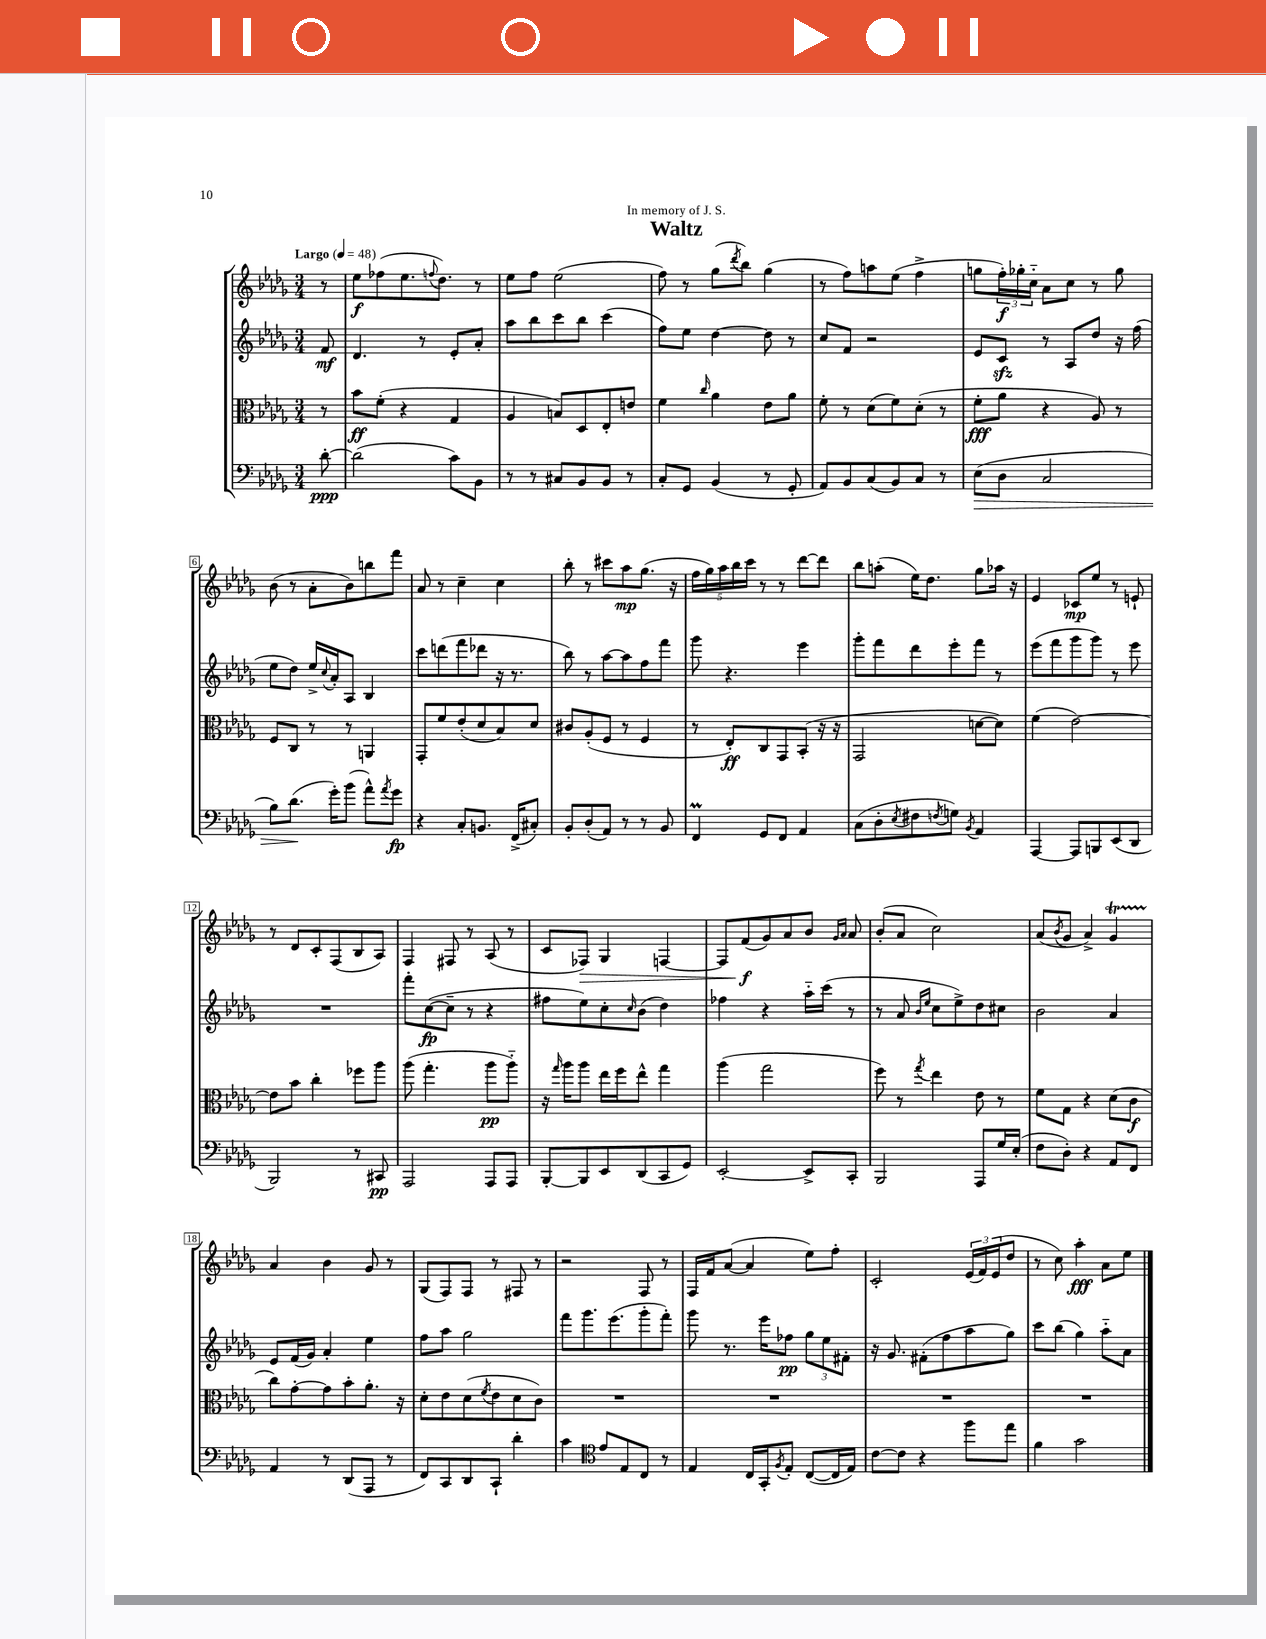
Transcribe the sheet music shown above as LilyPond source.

\header { title = "Waltz" dedication = "In memory of J. S." }
<<
\new StaffGroup <<
\new Staff = "s0" {
    \clef treble \key des \major \numericTimeSignature \time 3/4 \partial 8 \tempo "Largo" 4 = 48
    r8 |
    ees''8\f fes''8( ees''8. \appoggiatura { f''8 } des''8.) r8 |
    ees''8 f''8 ees''2( |
    f''8) r8 ges''8( \acciaccatura { des'''8 } bes''8) ges''4( |
    r8 f''8) a''8 ees''8( f''4-> |
    g''8 \tuplet 3/2 { f''16-.\f) ges''16-. c''16-_ } aes'8 c''8 r8 ges''8 |
    bes'8( r8 aes'8-. bes'8) b''8 f'''8 |
    aes'8 r8 c''4-- c''4 |
    bes''8-. r8 cis'''8 aes''8\mp ges''8.( r16 |
    \tuplet 5/4 { f''16 ges''16) aes''16 bes''16 c'''16 } r8 r8 des'''8~ des'''8 |
    bes''8 a''8-.( ees''16) des''8. ges''8 aes''16 r16 |
    ees'4 ces'8\mp ees''8 r8 e'8-! |
    r8 des'8 c'8-. f8( bes8 aes8) |
    f4 fis8 r8 aes8( r8 |
    c'8 fes8\>) ges4 f4~ |
    f8 f'8\f\!( ges'8) aes'8 bes'8 \grace { ges'16 aes'16 } aes'8 |
    bes'8-.( aes'8 c''2) |
    aes'8( \acciaccatura { bes'8 } ges'8 aes'4->) ges'4\startTrillSpan |
    aes'4\stopTrillSpan bes'4 ges'8 r8 |
    ges8( f8) f8 r8 fis8 r8 |
    r2 f8 r8 |
    f16 f'16 aes'8~( aes'4 ees''8) f''8-. |
    c'2-. \tuplet 3/2 { ees'16( f'16) ees'16( } des''8 |
    r8 c''8) aes''4-.\fff aes'8 ees''8 \bar "|." |
}
\new Staff = "s1" {
    \clef treble \key des \major \numericTimeSignature \time 3/4 \partial 8
    f'8\mf |
    des'4. r8 ees'8-. aes'8-. |
    aes''8 bes''8 c'''8 bes''8 c'''4( |
    f''8) ees''8 des''4~ des''8 r8 |
    c''8 f'8 r2 |
    ees'8 c'8\sfz r8 aes8 des''8 r16 f''16( |
    ees''8 des''8) ees''16-> \appoggiatura { c''8 } aes'16-. aes8 bes4 |
    c'''8 d'''8( f'''8 des'''8 r16 r8. |
    bes''8) r8 aes''8~ aes''8 f''8 f'''8 |
    ges'''8 r4. ees'''4 |
    ges'''8-. f'''8 des'''8 ees'''8-. f'''8 r8 |
    ees'''8( f'''8 ges'''8 ges'''8) r8 ees'''8 |
    R2. |
    f'''8-. c''8~\fp( c''8-- r8 r4 |
    fis''8 ees''8) c''8-. \grace { c''16 } bes'8( des''4) |
    fes''4 r4 aes''16-_ c'''16( r8 |
    r8 aes'8 \grace { bes'16 ees''16 } c''8 ees''8->) des''8 cis''8 |
    bes'2 aes'4 |
    ees'8 f'16( ges'16) aes'4-. ees''4 |
    f''8 aes''8 ges''2 |
    f'''8 ges'''8. ees'''8.( ges'''8-. f'''8-.) |
    ges'''8 r8. ees'''16 fes''8\pp \tuplet 3/2 { ges''8 ees''8 fis'8-. } |
    r16 ges'8. fis'8-.( f''8 aes''8 ges''8) |
    c'''8 bes''8( ges''4) aes''8-_ aes'8 \bar "|." |
}
\new Staff = "s2" {
    \clef alto \key des \major \numericTimeSignature \time 3/4 \partial 8
    r8 |
    bes'8\ff f'8-.( r4 ges4 |
    aes4 b8) des8 ees8-. e'8 |
    f'4 \grace { c''16 } aes'4 ees'8 aes'8 |
    f'8-. r8 des'8( f'8) des'8-.( r8 |
    f'8-.\fff aes'8 r4 aes8) r8 |
    f8 c8 r8 r8 a,4 |
    ges,8-. f'8 ees'8-.( des'8 bes8) des'8 |
    cis'8 aes8-.( f8 r8 f4 |
    r8 ees8-.\ff) c8 ges,8 bes,8-.( r16 r16 |
    ges,2 d'8~ d'8) |
    f'4( ees'2~) |
    ees'8 bes'8 c''4-. fes''8 aes''8 |
    aes''8( ges''4.-. aes''8\pp aes''8-_) |
    r16 \grace { ges''16 } aes''16 aes''8 ees''16 f''16 ees''8-^ ges''4 |
    aes''4( ges''2 |
    f''8) r8 \acciaccatura { ges''8 } ees''4 ees'8 r8 |
    f'8 ges8 r4 des'8( c'8\f |
    c''8) ges'8~-. ges'8 bes'8-. aes'8.-. r16 |
    des'8-. ees'8 des'8( \acciaccatura { f'8 } ees'8 des'8 c'8) |
    R2. |
    R2. |
    R2. |
    R2. \bar "|." |
}
\new Staff = "s3" {
    \clef bass \key des \major \numericTimeSignature \time 3/4 \partial 8
    des'8~-.\ppp |
    des'2( c'8) bes,8 |
    r8 r8 cis8 bes,8 bes,8 r8 |
    c8-. ges,8 bes,4( r8 ges,8-. |
    aes,8) bes,8 c8( bes,8) c8 r8 |
    ees8\>( des8 c2 |
    bes8) des'8.\!( ges'16-.) bes'8( aes'8-^) \acciaccatura { aes'8 } ges'8\fp |
    r4 c8-. b,8. f,16->( cis8-.) |
    bes,8-. des8-.( aes,8) r8 r8 bes,8 |
    f,4\prall ges,8 f,8 aes,4 |
    c8( des8-. \acciaccatura { ees8 } fis8 \acciaccatura { f8 } g8) \acciaccatura { bes,8 } aes,4 |
    aes,,4~ aes,,8 b,,8 ees,8( des,8 |
    bes,,2) r8 cis,8\pp |
    aes,,2 aes,,8 aes,,8 |
    bes,,8~-. bes,,8 ees,8 des,8( c,8 ges,8) |
    ees,2~-. ees,8-> c,8-. |
    bes,,2 aes,,8 ges16 ees16-.( |
    f8 des8-.) r4 aes,8 f,8 |
    aes,4 r8 des,8( aes,,8 r8 |
    f,8) c,8 des,8 c,8-! des'4-. |
    c'4 \clef tenor ees'8 ees8 c8 r8 |
    ees4 c16 ges,16-. \acciaccatura { f8 } ees8-. c8~( c16 ees16) |
    c'8~ c'8 r4 f''8 ees''8 |
    f'4 ges'2 \bar "|." |
}
>>
>>
\layout { \context { \Score \override BarNumber.stencil = #(make-stencil-boxer 0.1 0.3 ly:text-interface::print) } }
